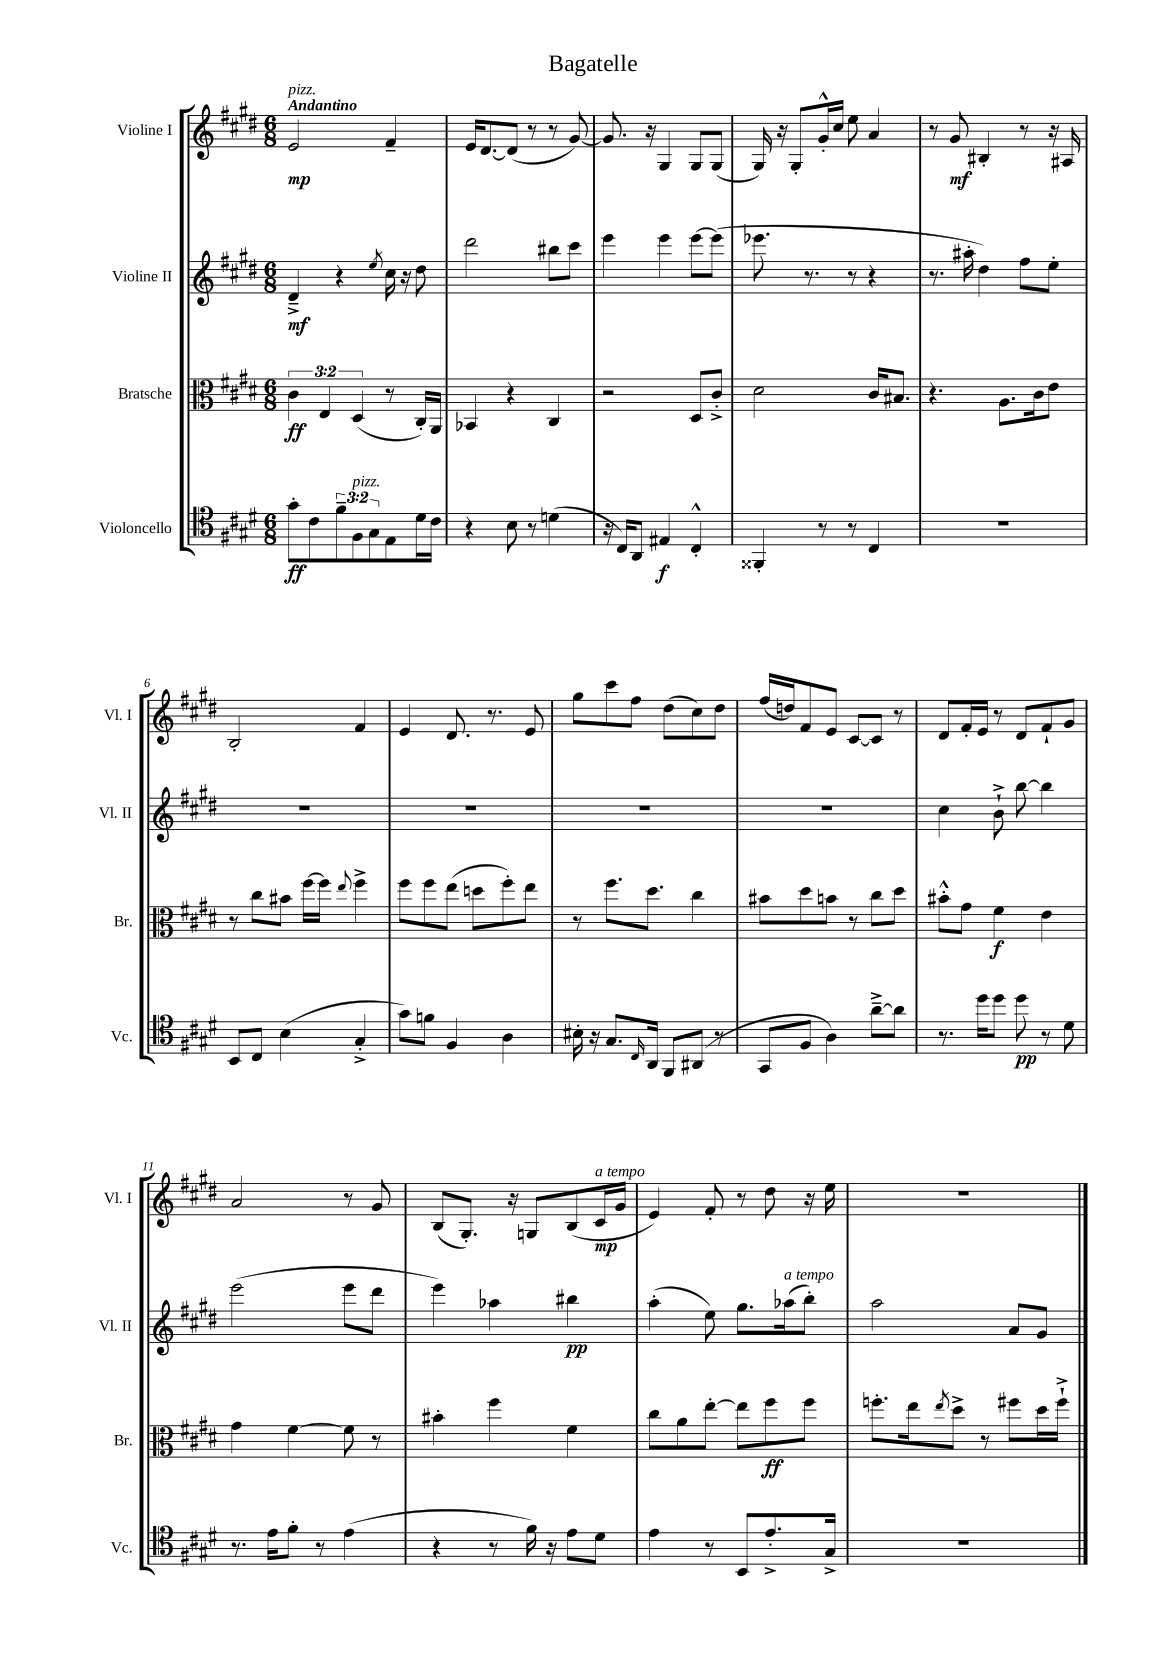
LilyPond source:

\header { title = "Bagatelle" }
<<
\new StaffGroup <<
\new Staff = "s0" \with { instrumentName = "Violine I" shortInstrumentName = "Vl. I" } {
    \clef treble \key e \major \numericTimeSignature \time 6/8 \tempo "Andantino"
    e'2\mp^\markup { \italic "pizz." } fis'4-- |
    e'16 dis'8.~ dis'8( r8 r8 gis'8~) |
    gis'8. r16 gis4 gis8 gis8( |
    gis16) r16 gis8-. gis'16-.-^ cis''16 e''8 a'4 |
    r8 gis'8\mf bis4-. r8 r16 ais16 |
    b2-. fis'4 |
    e'4 dis'8. r8. e'8 |
    gis''8 cis'''8 fis''8 dis''8( cis''8) dis''8 |
    fis''16( d''16) fis'8 e'8 cis'8~ cis'8 r8 |
    dis'8 fis'16-. e'16 r8 dis'8 fis'8-! gis'8 |
    a'2 r8 gis'8 |
    b8( gis8.-.) r16 g8 b8( cis'16\mp^\markup { \italic "a tempo" } gis'16 |
    e'4) fis'8-. r8 dis''8 r16 e''16 |
    R2. \bar "|." |
}
\new Staff = "s1" \with { instrumentName = "Violine II" shortInstrumentName = "Vl. II" } {
    \clef treble \key e \major \numericTimeSignature \time 6/8
    dis'4--->\mf r4 \acciaccatura { e''8 } cis''16 r16 dis''8 |
    dis'''2 bis''8 cis'''8 |
    e'''4 e'''4 e'''8~ e'''8( |
    ees'''8. r8. r8 r4 |
    r8. ais''16-. dis''4) fis''8 e''8-. |
    R2. |
    R2. |
    R2. |
    R2. |
    cis''4 b'8-!-> b''8~ b''4 |
    e'''2( e'''8 dis'''8 |
    e'''4) aes''4 bis''4\pp |
    a''4-.( e''8) gis''8. aes''16^\markup { \italic "a tempo" }( b''8-.) |
    a''2 a'8 gis'8 \bar "|." |
}
\new Staff = "s2" \with { instrumentName = "Bratsche" shortInstrumentName = "Br." } {
    \clef alto \key e \major \numericTimeSignature \time 6/8 \override Staff.TupletNumber.text = #tuplet-number::calc-fraction-text
    \tuplet 3/2 { cis'4\ff e4 dis4( } r8 cis16-.) a,16 |
    bes,4 r4 cis4 |
    r2 dis8 cis'8-.-> |
    dis'2 cis'16 bis8. |
    r4. a8. cis'16 e'8 |
    r8 cis''8 bis'8 fis''16~ fis''16 \appoggiatura { e''8 } fis''4-> |
    fis''8 fis''8 e''8( d''8 fis''8-.) e''8 |
    r8 fis''8. dis''8. cis''4 |
    bis'8 dis''8 b'8 r8 cis''8 dis''8 |
    bis'8-.-^ gis'8 fis'4\f e'4 |
    gis'4 fis'4~ fis'8 r8 |
    bis'4-. fis''4 fis'4 |
    cis''8 a'8 e''8~-. e''8 fis''8\ff fis''8 |
    f''8.-. e''16 \acciaccatura { e''8 } dis''8-> r8 fis''8 dis''16 fis''16-!-> \bar "|." |
}
\new Staff = "s3" \with { instrumentName = "Violoncello" shortInstrumentName = "Vc." } {
    \clef tenor \key e \major \numericTimeSignature \time 6/8 \override Staff.TupletNumber.text = #tuplet-number::calc-fraction-text
    gis'8-.\ff cis'8 \tuplet 3/2 { fis'8-- fis8^\markup { \italic "pizz." } gis8 } e8 dis'16 cis'16 |
    r4 b8 r8 d'4( |
    r16 cis16) a,8 eis4\f cis4-.-^ |
    fisis,4-. r8 r8 cis4 |
    R2. |
    b,8 cis8 b4( gis4-.-> |
    gis'8) f'8 fis4 a4 |
    bis16-. r16 gis8. \grace { cis16 } a,16 fis,8 ais,8( r8 |
    gis,8 fis8 a4) a'8~---> a'8 |
    r8. dis''16 dis''8 dis''8\pp r8 dis'8 |
    r8. e'16 fis'8-. r8 e'4( |
    r4 r8 fis'16) r16 e'8 dis'8 |
    e'4 r8 b,8 e'8.-.-> gis16-> |
    R2. \bar "|." |
}
>>
>>
